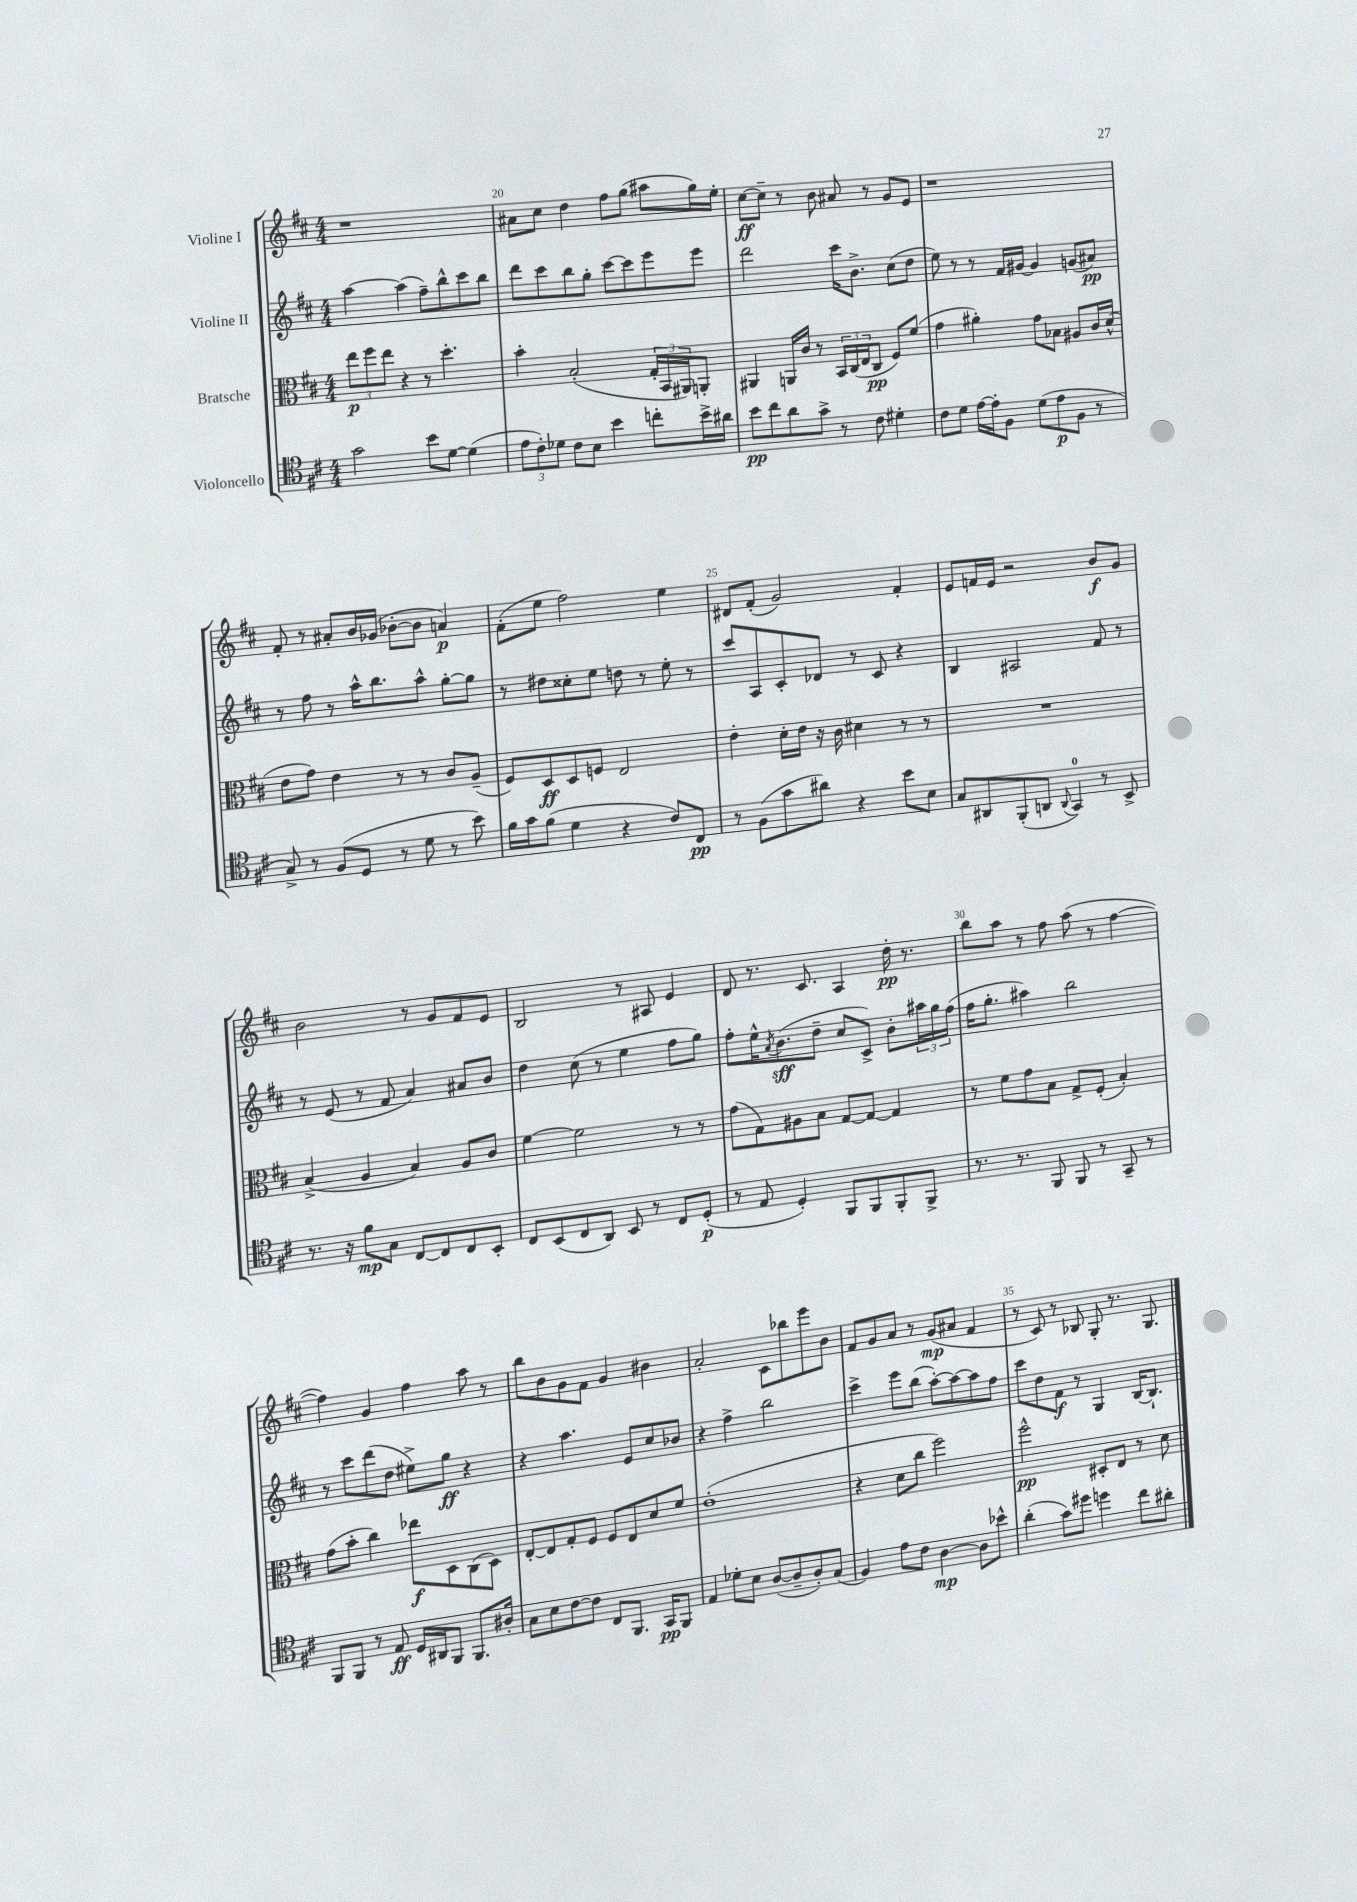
<<
\new StaffGroup <<
\new Staff = "s0" \with { instrumentName = "Violine I" } {
    \clef treble \key d \major \numericTimeSignature \time 4/4
    r1 |
    ais'8 cis''8 d''4 fis''8 g''8( ais''8 g''16) e''16-. |
    cis''8~\ff cis''8-- r8 b'8 ais'8 r8 g'8 e'8 |
    r1 |
    fis'8-. r8 ais'8-. b'16 ges'16( bes'8~-. bes'8 a'4\p) |
    fis'8-.( e''8 fis''2) e''4 |
    dis'8 fis'8-.( g'2) fis'4-. |
    e'8 f'16 e'16 r2 b'8\f g'8 |
    b'2 r8 g'8 fis'8 e'8 |
    b2 r8 ais8 e'4 |
    d'8 r8. cis'8. a4 d''16-.\pp r8. |
    b''8 a''8 r8 fis''8 a''8( r8 fis''4~ |
    fis''4) g'4 fis''4 a''8 r8 |
    b''8 b'8 g'8 fis'8 g'4 bis'4 |
    a'2-. cis'8 bes''8 e'''8 b'8 |
    fis'8 g'8 a'8 r8 g'8\mp( ais'8 fis'4 |
    r8 cis'8) r8 bes8 g8-. r8. g8. \bar "|." |
}
\new Staff = "s1" \with { instrumentName = "Violine II" } {
    \clef treble \key d \major \numericTimeSignature \time 4/4
    a''4~ a''4( fis''8--) b''8-^ cis'''8 b''8 |
    d'''8 cis'''8 b''8 g''8-. cis'''8~ cis'''8 e'''8 e'''8 |
    d'''2 cis'''16 b'8.-> cis''8( d''8 |
    e''8) r8 r8 fis'16 gis'16~ gis'4 g'8( ais'8\pp) |
    r8 fis''8 r8 a''16-^ b''8. a''8-^ g''8~-. g''8 |
    r8 dis''8 cisis''8-. e''8 d''8 r8 e''8-. r8 |
    cis'''8 a8 cis'8-. des'8 r8 cis'8 r4 |
    b4 ais2 fis'8 r8 |
    r8 e'8( r8 fis'8 a'4) ais'8 b'8 |
    d''4 cis''8( r8 e''4 fis''8 g''8) |
    fis''8-. e''16-^ \acciaccatura { a'8 } b'8.\sff( d''8-- cis''8 cis'8->) b'8-. \tuplet 3/2 { ais''16 g''16 fis''16( } |
    fis''16 g''8.-. ais''4) b''2 |
    r8 cis'''8 d'''8( d''8 eis''8->) g''8\ff r4 |
    r4 a''4. e'8 cis''8 bes'8 |
    r4 fis''4-> b''2 |
    cis'''4-> e'''8 b''8( a''8~-.) a''8~ a''8 fis''8 |
    cis'''8 d''8 fis'8\f r8 g4 b16~ b8.-! \bar "|." |
}
\new Staff = "s2" \with { instrumentName = "Bratsche" } {
    \clef alto \key d \major \numericTimeSignature \time 4/4
    \tuplet 3/2 { e''8\p fis''8 e''8 } r4 r8 d''4.-. |
    b'4-. b2-.( \tuplet 3/2 { g16-. b,16 ais,16) } a,8-. |
    ais,4 a,16 cis'16 r8 \tuplet 3/2 { b,16 cis16( e16 } cis8\pp fis8) fis'8( |
    g'4 ais'4-.) g'8 bes8 ais8 cis'16 d'16-^( |
    e'8 g'8) e'4 r8 r8 cis'8 a8--( |
    fis8) d8\ff d8 f8 e2 |
    e'4-. d'16-. e'16 r16 cis'16 dis'4 r8 r8 |
    R1 |
    b4->( a4 b4) a8 cis'8 |
    fis'4~ fis'2 r8 r8 |
    g'8( g8) ais8 b8 g8~ g8~ g4 |
    r8 fis'8 g'8 b8 g8-> fis8-.( b4-.) |
    g'8( b'8-. cis''4) ees''8\f d8 cis8( d8) |
    e8~-. e8 g8-. fis8 fis8 e8 d'8 fis'8 |
    e'1-.( |
    r4 d'8 cis''8 fis''2) |
    fis''2-^\pp dis8-. e8 r8 d'8 \bar "|." |
}
\new Staff = "s3" \with { instrumentName = "Violoncello" } {
    \clef tenor \key d \major \numericTimeSignature \time 4/4
    g'2 b'8 d'8~ d'4( |
    \tuplet 3/2 { e'8 cis'8-.) des'8 } cis'8 b8 b'4 c''8-. b'16-> ais'16 |
    b'8\pp cis''8 a'8 g'8-> r8 cis'8 dis'4-. |
    cis'8 d'8 e'16~ e'16-. fis8 d'8( e'8\p fis8 r8 |
    g8->) r8 fis8( d8 r8 d'8 r8 b'8) |
    fis'16 g'16 fis'8( d'4 r4 cis'8) cis8\pp |
    r8 fis8( g'8 ais'8) r4 b'8 b8 |
    g8 ais,8 fis,8-.( a,8 \appoggiatura { a,8 } g,4-0) r8 b,8-> |
    r8. r16 fis'8\mp g8 cis8~ cis8 cis8 b,8-. |
    cis8 b,8( cis8 a,8) b,8 r8 cis8 d8-.\p( |
    r8 e8 d4-.) fis,8 fis,8 fis,8-. fis,8-> |
    r8. r8. fis,8 fis,8 r8 g,8-- r8 |
    fis,8 fis,8 r8 e8\ff d16 ais,16 fis,8 fis,8. ais16-. |
    g8 b8 cis'8~ cis'8 cis8 fis,8. g,16\pp fis,8 |
    e4 des'8-. b8 a8~( a8-- a8-.) g8( |
    fis4) e'8 cis'8 a4~\mp a8 bes'8-^ |
    a'4-.( g'8) dis''8 d''4 cis''8 ais'8-. \bar "|." |
}
>>
>>
\layout { \context { \Score currentBarNumber = #19 \override BarNumber.break-visibility = ##(#f #t #t) barNumberVisibility = #(every-nth-bar-number-visible 5) } }
